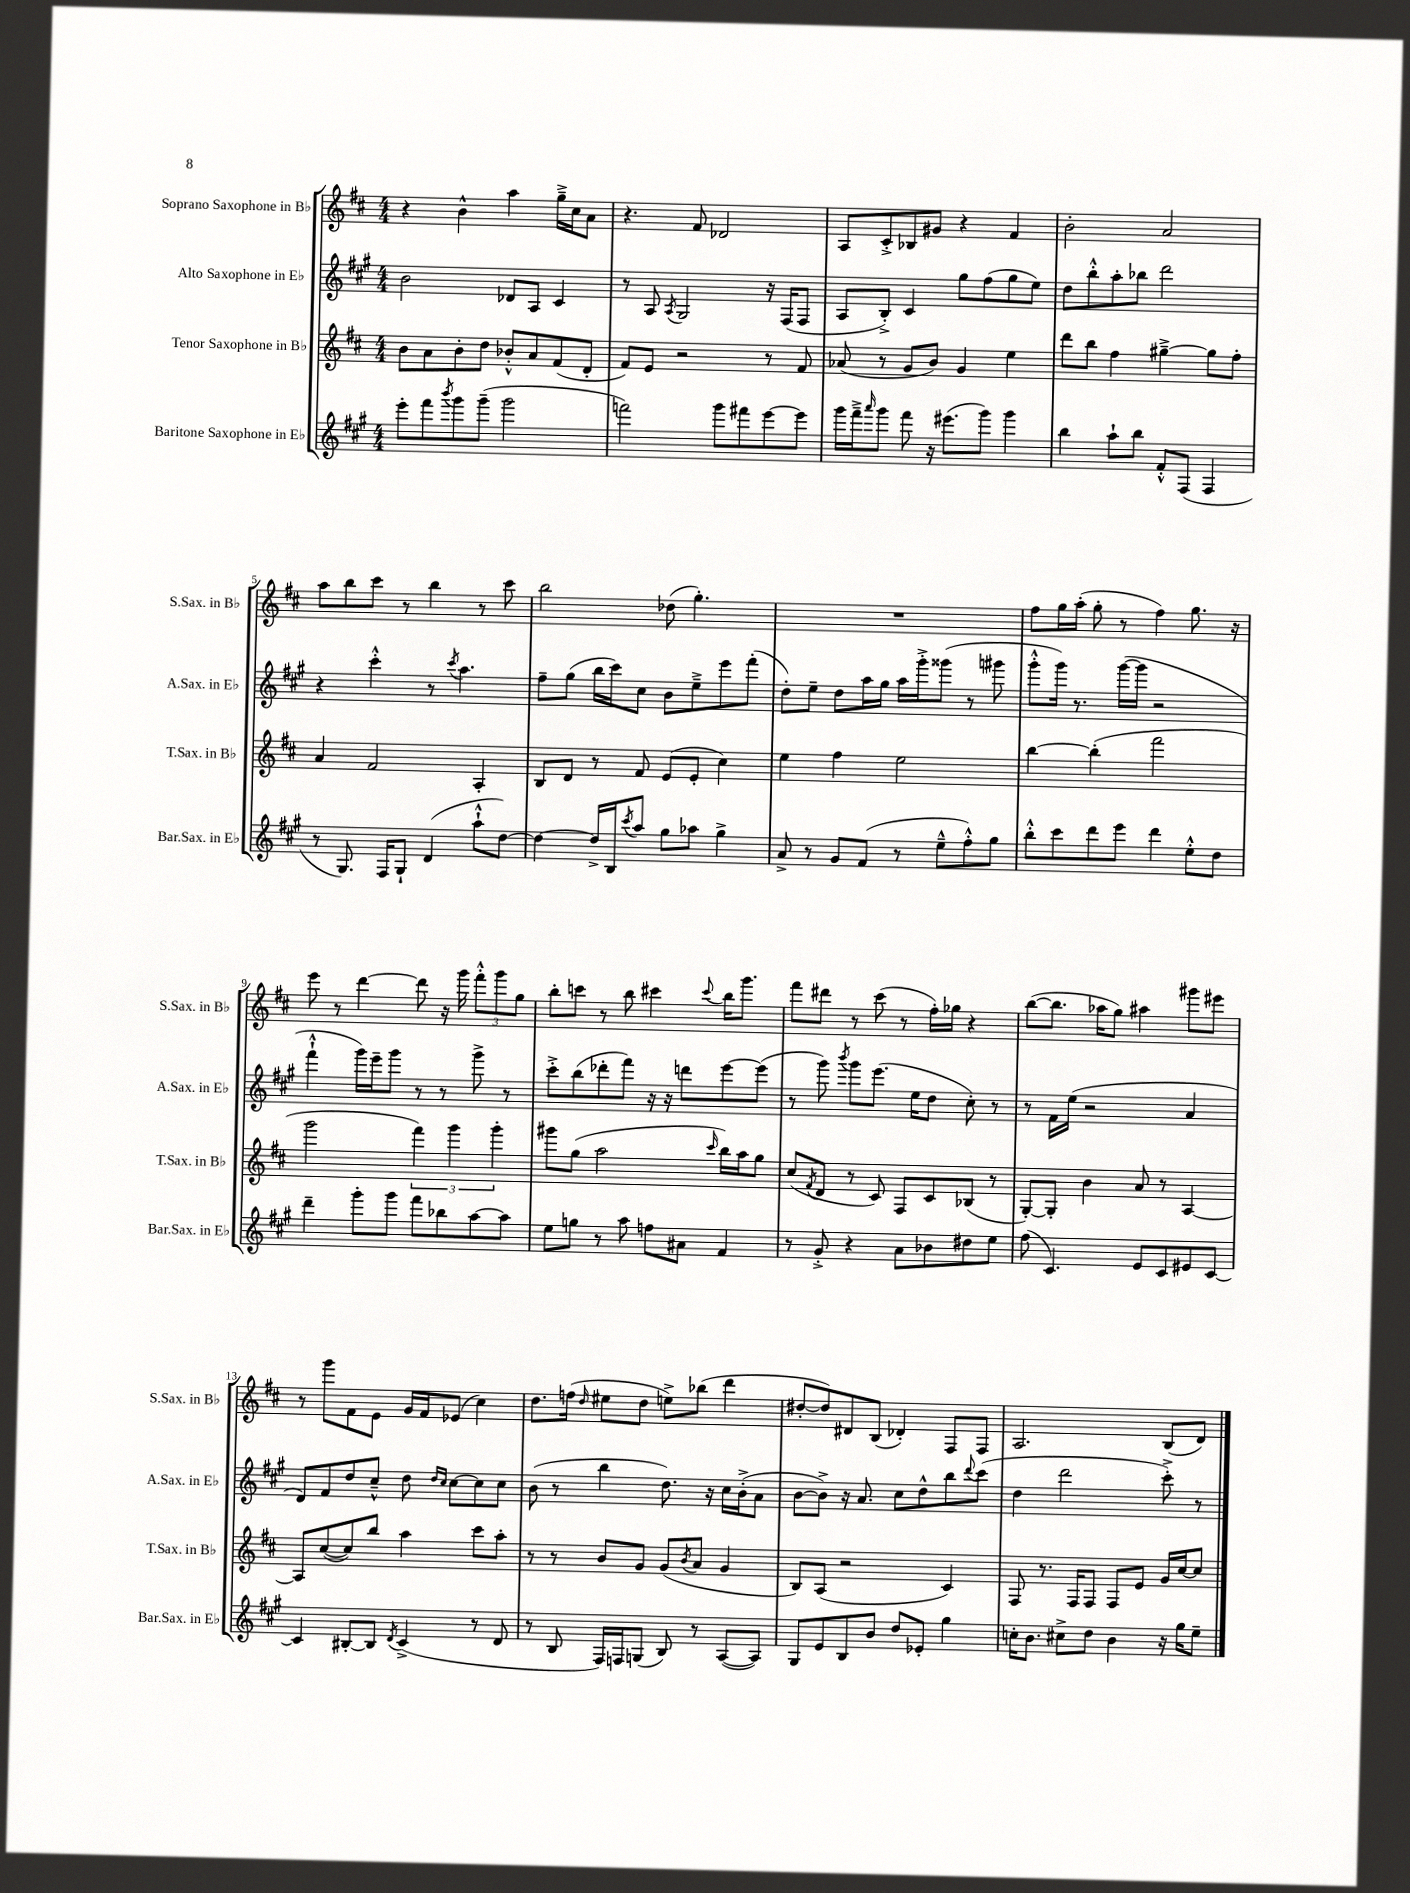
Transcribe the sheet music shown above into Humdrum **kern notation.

**kern	**kern	**kern	**kern
*staff4	*staff3	*staff2	*staff1
*clefG2	*clefG2	*clefG2	*clefG2
*k[f#c#g#]	*k[f#c#]	*k[f#c#g#]	*k[f#c#]
*M4/4	*M4/4	*M4/4	*M4/4
8eee'	8b	2b	4r
8fff#	8a	.	.
8qbbb	.	.	.
8ggg#	8b'	.	4b^^
(8ggg#~	8dd	.	.
2ggg#	8b-'^^	8d-	4aa
.	8a	8A	.
.	(8f#	4c#	16gg~^
.	.	.	16cc#
.	8d'	.	8a
=	=	=	=
2fff)	8f#)	8r	4.r
.	8e	8A	.
.	.	8qA	.
.	2r	2G#	.
.	.	.	8f#
8ggg#	.	.	2d-
8fff#	.	.	.
[8eee	8r	16r	.
.	.	(16F#	.
8eee]	8f#	8F#	.
=	=	=	=
16ggg#	(8a-	8A	8A
16fff#~^	.	.	.
16qqaaa	.	.	.
8ggg#	8r	8B'^)	8c#'^
8fff#	8g	4c#	8B-
16r	8b)	.	8g#
(8.eee#	.	.	.
.	4g	8gg#	4r
8ggg#)	.	(8ff#	.
4ggg#	4ee	8gg#	4f#
.	.	8ee)	.
=	=	=	=
4bb	8ddd	8dd	2b'
.	8bb	8bb'^^	.
8aa`	4ff#	8aa'	.
8bb	.	8bb-	.
8f#'^^	[4gg#~^	2ddd	2a
(8F#	.	.	.
4F#	8gg#]	.	.
.	8ff#'	.	.
=	=	=	=
8r	4a	4r	8aa
8.G#)	.	.	8bb
.	2f#	4ccc#'^^	8ccc#
16F#	.	.	.
8G#`	.	.	8r
(4d	.	8r	4bb
.	.	8qccc#	.
.	.	4.aa	.
8aa`^^	4A'	.	8r
[8dd)	.	.	8ccc#
=	=	=	=
4dd_	8B	8ff#~	2bb
.	8d	(8gg#	.
16dd^]	8r	16bb	.
16B	.	16ccc#)	.
8qccc#	.	.	.
8aa	8f#	8cc#	.
8gg#	(8e	8b	(8dd-
8aa-	8e'	8ee~^	4.gg')
4gg#^	4cc#)	8eee	.
.	.	(8fff#'	.
=	=	=	=
8a^	4ee	8dd')	1r
8r	.	8ee~	.
8g#	4ff#	8dd	.
(8f#	.	16aa	.
.	.	16gg#	.
8r	2ee	16aa	.
.	.	16ggg#'^	.
8ee~^^	.	(8ggg##	.
8ff#'^^)	.	8r	.
8gg#	.	8ggg#	.
=	=	=	=
8bb'^^	[4bb	8ggg#'^^	8ff#
8ccc#	.	16ggg#)	16gg
.	.	8.r	(16aa'
8ddd	(4bb']	.	8gg'
8eee	.	([16ggg#	8r
.	.	16ggg#]	.
4ddd	2fff#	2r	4ff#)
8ee'^^	.	.	8.gg
8dd	.	.	.
.	.	.	16r
=	=	=	=
4ddd~	2ggg	4fff#`^^	8eee
.	.	.	8r
8ggg#'	.	16ggg#)	[4ddd
.	.	16eee~	.
8ggg#	.	8ggg#	.
8fff#	6fff#)	8r	8ddd]
8bb-	.	8r	16r
.	6ggg	.	.
.	.	.	16ggg
[8aa	.	8ggg#^	12fff#'^^
.	6ggg'	.	12ggg
8aa]	.	8r	.
.	.	.	12gg
=	=	=	=
8ee	8ggg#	8ccc#'^	8bb'
8gg	(8gg	(8bb	8ccc
8r	2aa	8ddd-'	8r
8aa	.	8fff#)	8bb
8ff	.	16r	4ccc#
.	.	16r	.
8a#	.	8ddd	.
.	16qqccc#	.	8qqccc#
4f#	16bb)	[8eee	16bb
.	16aa	.	8.ggg
.	8gg	(8eee]	.
=	=	=	=
8r	(8cc#	8r	8fff#
.	8qf#	.	.
8g#'^	8d	8ggg#)	8ddd#
.	.	8qbbb	.
4r	8r	8ggg#	8r
.	8c#)	(8.eee	(8ccc#
8a	8F#	.	8r
.	.	16ee	.
8b-	8c#	8dd	16ff#')
.	.	.	16gg-
8dd#	(8B-	8cc#')	4r
8ee	8r	8r	.
=	=	=	=
(8ff#	[8G')	8r	([8bb
4.c#)	8G']	16f#	8.bb]
.	.	(16ee	.
.	4b	2r	.
.	.	.	16aa-
.	.	.	8gg)
8e	8a	.	4aa#
8c#	8r	.	.
8e#	[4A	4a	8ggg#
[8c#	.	.	8eee#
=	=	=	=
4c#]	8A]	8d)	8r
.	([8cc#	8f#	8ggg
[8B#'	8cc#])	8dd	8f#
8B#]	8bb	8cc#~^^	8e
8qd	.	.	.
(4c#^	4aa	8dd	16g
.	.	.	16f#
.	.	16qqdd	.
.	.	16qqcc#	.
.	.	[8cc#	(8e-
8r	8ccc#	8cc#]	4cc#)
8d	8aa'	8cc#	.
=	=	=	=
8r	8r	(8b	8.dd
8B	8r	8r	.
.	.	.	(16ff
.	.	.	16qqdd
16F#)	8b	4bb	8ee#
16F	.	.	.
(8G	8g	.	8dd
8B)	(8g	8.dd)	8ee^)
.	8qb	.	.
8r	8a	.	(8bb-
.	.	16r	.
([8A	4g	16cc#	4ddd
.	.	(16b'^	.
8A])	.	8a	.
=	=	=	=
8G#	8B)	[8b	[8dd#'
8e	(8A	8b^])	8dd#])
8B	2r	16r	8d#
.	.	8.a	.
8b	.	.	(8B
8dd	.	8cc#	4d-')
8e-'	.	8dd^^	.
4gg#	4c#)	8bb	8F#
.	.	8qqddd	.
.	.	(8ccc#	8F#
=	=	=	=
16cc'	8F#	4dd	2.A
8.b	.	.	.
.	8.r	.	.
8cc#^	.	2ddd	.
.	16F#	.	.
8dd	8F#	.	.
4b	8F#	.	.
.	8e	.	.
16r	16g	8ccc#'^)	(8B
16gg#	[16cc#	.	.
8ee~	8cc#]	8r	8d)
==	==	==	==
*-	*-	*-	*-
